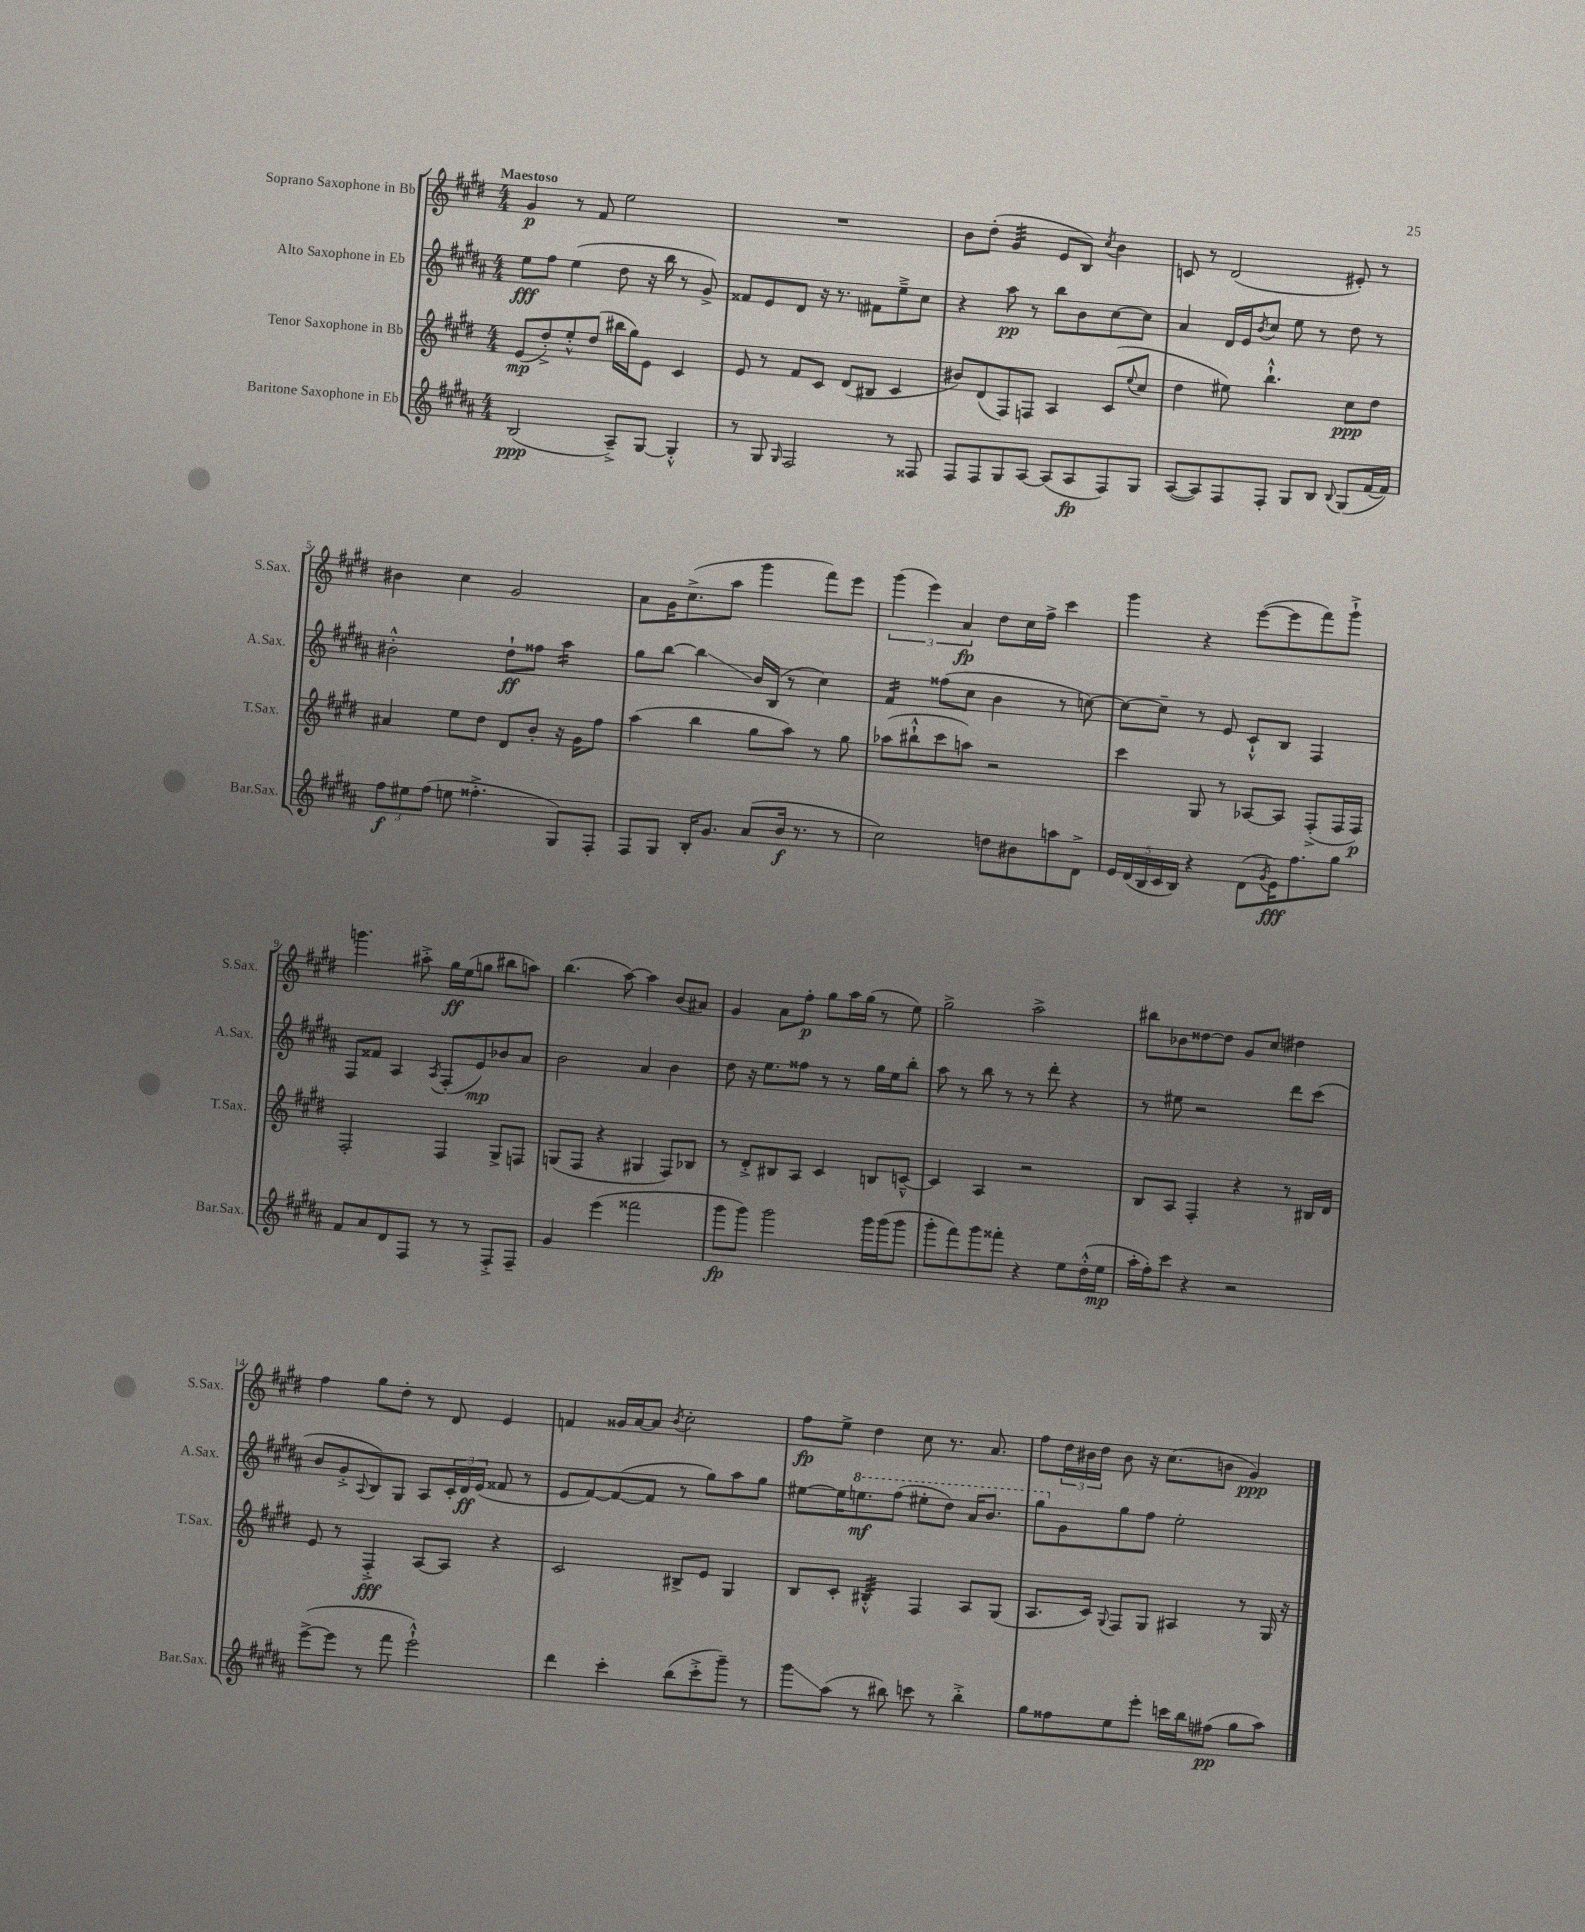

**kern	**kern	**kern	**kern
*staff4	*staff3	*staff2	*staff1
*clefG2	*clefG2	*clefG2	*clefG2
*k[f#c#g#d#a#]	*k[f#c#g#d#]	*k[f#c#g#d#a#]	*k[f#c#g#d#]
*M4/4	*M4/4	*M4/4	*M4/4
(2B	(8e	8ee	4g#
.	8dd#'^)	8ff#	.
.	8ee'^^	(4ee	8r
.	(8dd#	.	8f#
8A#~^)	16bb#	8dd#	2ee
.	16gg#)	.	.
[8G#	8e	16r	.
.	.	16bb	.
4G#'^^]	4c#	8r	.
.	.	8g#^)	.
=	=	=	=
8r	8e	8f##	1r
8G#	8r	8e	.
16qqG#	.	.	.
2F#	8f#	8d#	.
.	8c#	16r	.
.	.	8.r	.
.	(8d#	.	.
.	8B#	8f#	.
8r	4c#	8ee~^	.
8F##	.	8cc#	.
=	=	=	=
8F#	8b#)	4r	8b
8F#	(8d#	.	(8dd#'
8G#	8F#)	8aa#	4g#
[8A#	8F	8r	.
(8A#]	4A	8bb	8e
8A#	.	8b	8B)
.	.	.	8qcc#
8F#)	(8c#	[8cc#	4b
.	8qqee	.	.
8G#	8cc#	8cc#]	.
=	=	=	=
([8A#	4dd#	4a#	8c
8A#])	.	.	8r
8F#	8ee#)	16d#	(2d#
.	.	16e	.
.	.	8qb	.
8F#'	4.bb`^^	8cc#	.
8G#	.	8ee	.
8B	.	8r	.
8qqB	.	.	.
(8G#	8cc#	8dd#	8e#')
[16f#	8dd#	8r	8r
16f#])	.	.	.
=	=	=	=
12ff#	4a#	2b#'^^	4b#
12ee#	.	.	.
(12ff#	.	.	.
8ee	8ee	.	4cc#
4.ff##'^	8dd#	.	.
.	8d#	8dd#`	2g#
.	8b'	8ff##	.
8G#)	16r	4aa#	.
.	16g#	.	.
8F#'	8ff#	.	.
=	=	=	=
8F#	(4aa	8gg#	8a
8G#	.	[8bb	16g#
.	.	.	(8.cc#^
16B'	4bb	4bb]	.
8.g#	.	.	.
.	.	.	8aa
(8a#	8gg#	16b	4ggg#
.	.	(16B	.
16b	8aa)	8r	.
8.r	.	.	.
.	8r	4cc#)	8fff#)
8r	8gg#	.	8eee
=	=	=	=
2cc#)	(8aa-	4f#	(6ggg#
.	8bb#`^^	.	.
.	.	.	6eee)
.	8ccc#	(8ff##	.
.	.	.	6a
.	8aa)	8cc#	.
8dd	2r	4b	8dd#
8b#	.	.	16cc#
.	.	.	16ff#^
8aa	.	8r	4ccc#
8d#^	.	[8cc)	.
=	=	=	=
20e	4ccc#	8cc_	4ggg#
(20d#	.	.	.
20B	.	.	.
.	.	8cc~]	.
20c#	.	.	.
20B)	.	.	.
4r	8G#	8r	4r
.	8r	8e	.
(8d#	[8A-	8c#`^^	([8eee
8qg#	.	.	.
16e)	8A-]	8B	8eee]
8.ff#	.	.	.
.	(8F#'^	4F#	8fff#)
8gg#	16F#	.	8ggg#`^
.	16F#)	.	.
=	=	=	=
8f#	2F#'	8F#	4.ggg
8a#	.	8f##	.
8d#	.	4A#	.
8F#	.	.	8aa#'^
.	.	8qA#	.
8r	4F#	(8F#'	16gg#
.	.	.	(16ee
8r	.	8e)	8gg
8F#'^	8G#^	8b-	8bb#
8F#~	8F	8a#	8aa)
=	=	=	=
4g#	(8G	2b	(4.bb
.	8F#	.	.
(4eee	4r	.	.
.	.	.	[8aa)
2fff##	4G#	4a#	4aa]
.	8F#)	4b	(8b
.	8B-	.	8a#)
=	=	=	=
8ggg#	8r	8dd#	4g#
8ggg#)	8d#'^	16r	.
.	.	8.ee	.
2ggg#	8B#	.	8a
.	8A	8ff##	8ff#'
.	4c#	8r	8gg#
.	.	8r	16aa
.	.	.	(16gg#
16ggg#	8B	16gg#	8r
(16ggg#	.	16ee	.
8ggg#	[8c~^^	8bb'	8ee)
=	=	=	=
8ggg#'	4c]	8aa#	2gg#^
8fff#)	.	8r	.
8ggg#	4A	8bb	.
8fff##'	.	8r	.
4r	2r	8r	2aa^
.	.	8ddd#'	.
8ee	.	4r	.
(16dd#'^^	.	.	.
16ee	.	.	.
=	=	=	=
16aa#'	8B	8r	8bb#
16ff#')	.	.	.
8ccc#	8A	8ee#	8b-
4r	4F#'	2r	[8dd##
.	.	.	8dd##]
2r	4r	.	8g#
.	.	.	8cc#
.	8r	8ddd#	4dd#
.	16B#	(8ccc#	.
.	16d#	.	.
=	=	=	=
([8eee^	8e	8b	4ff#
8eee]	8r	8g#'^	.
.	.	8qqA#	.
8r	4F#'^	8B)	8gg#
8fff#	.	8G#	8dd#'
2eee`^^)	[8A	8A#	8r
.	8A]	24c#'	8d#
.	.	24d#	.
.	.	(24e	.
.	4r	8f##	4e
.	.	8r	.
=	=	=	=
4ddd#	2c#	8e	4f
.	.	[8f#)	.
4ccc#'	.	(8f#_	16g##
.	.	.	[16a
.	.	8f#]	8a]
.	.	.	8qb
(8bb	8B#^	8r	2cc#'
8ccc#'^	8e	8gg#)	.
8ggg#~)	4G#	8aa#	.
8r	.	8gg#	.
=	=	=	=
8ggg#	8B	[8ee#	8ff#
(8aa#	8c#'	16ee#]	8ee^
.	.	8.eee	.
8r	4B#'^^	.	4dd#
8bb#)	.	(8fff#	.
8ccc	4F#	8eee#'	8cc#
8r	.	8ddd#)	8.r
4bb#'^	8A	16aa#	.
.	.	8.bb	8.a
.	(8G#	.	.
=	=	=	=
8gg#	8.A	8ggg#	8ff#
8ff##	.	8g#	24dd#
.	.	.	24b#
.	16c#)	.	.
.	.	.	24dd#
.	8qqG#	.	.
8ee	8F#	8gg#	8b#
8eee'	8G#	8ff#	16r
.	.	.	(8.cc#
16ccc	4A#	2ee'	.
16bb	.	.	.
(8ff#	.	.	8b
8gg#	8r	.	4g#)
8aa#)	16G#	.	.
.	16r	.	.
==	==	==	==
*-	*-	*-	*-
